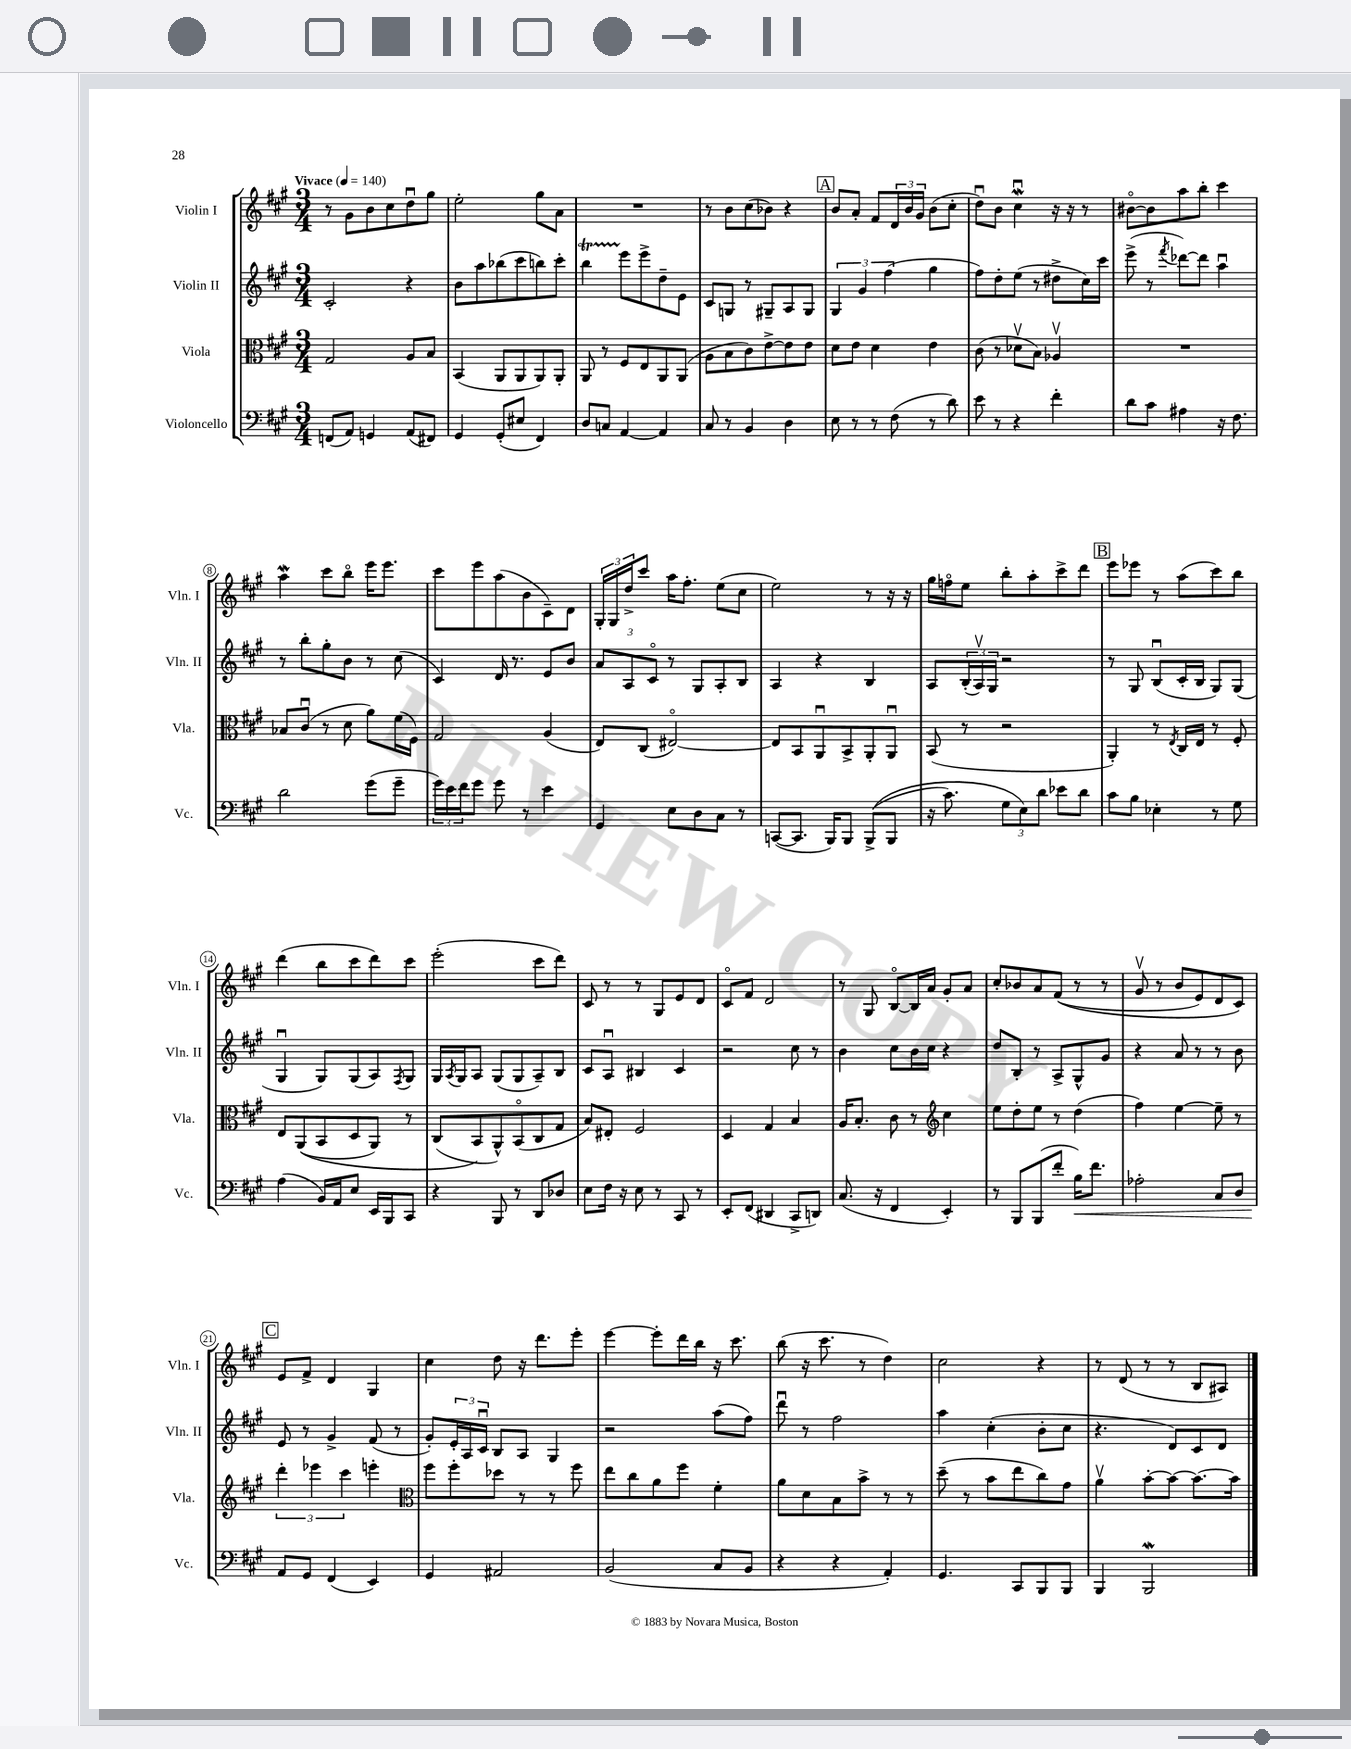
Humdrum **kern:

**kern	**kern	**kern	**kern
*staff4	*staff3	*staff2	*staff1
*clefF4	*clefC3	*clefG2	*clefG2
*k[f#c#g#]	*k[f#c#g#]	*k[f#c#g#]	*k[f#c#g#]
*M3/4	*M3/4	*M3/4	*M3/4
*MM140	*MM140	*MM140	*MM140
(8FF	2G#	2c#'	8r
8AA)	.	.	8g#
4GG	.	.	8b
.	.	.	8cc#
(8AA	8A	4r	8ddu
8FF#)	8B	.	8gg#
=	=	=	=
4GG#	(4BB	8b	2ee'
.	.	8aa	.
(8GG#'	8AA	(8bb-	.
8E#	8AA	8ccc#	.
4FF#)	8AA)	8bb)	8gg#
.	8AA'	8ccc#'	8a
=	=	=	=
8D	8AA	4bb	2.r
8C	8r	.	.
[4AA	8F#	8eee	.
.	8E	8eee^	.
4AA]	8AA	8dd~	.
.	(8AA	8e	.
=	=	=	=
8C#	8A	8c#	8r
8r	8B	8G	8b
4BB	8c#)	8r	(8cc#
.	[8e^	8G#~	8b-)
4D	8e]	8A	4r
.	8e	8G#	.
=	=	=	=
8E	8d	6G#	8b
8r	8e	.	8a'
.	.	6g#	.
8r	4d	.	8f#
.	.	(6ff#	.
(8F#	.	.	24d
.	.	.	24b
.	.	.	24g#
8r	4e	4gg#	(8b
8d)	.	.	8cc#'
=	=	=	=
8e	(8c#	8ff#)	8ddu)
8r	8r	8dd'	8b
4r	8d-v	(8ee	4cc#u
.	8B)	8r	.
4f#'	4A-v	8dd#^	16r
.	.	.	16r
.	.	16cc#)	8r
.	.	16ccc#	.
=	=	=	=
8d	2.r	(8eee^	[8b#o
8c#	.	8r	8b#]
.	.	8qfff#	.
4A#	.	[8ddd-)	8aa
.	.	8ddd-]	8bb'
16r	.	4aau	4ccc#
8.F#	.	.	.
=	=	=	=
2d	8B-	8r	4aa
.	(8c#u	8bb'	.
.	8r	8gg#'	8ccc#
.	8d	8b	8bbo
(8g#	8a)	8r	16eee
.	.	.	8.eee
8g#~	(16f#	(8cc#	.
.	16F#)	.	.
=	=	=	=
24g#)	2G#	4c#)	8ccc#
24e	.	.	.
24f#	.	.	.
8g#	.	.	8eee
8g#	.	16d	(8aa
.	.	8.r	.
8r	.	.	8b
4e	(4A	8e	8c#~)
.	.	8b	8d
=	=	=	=
4GG#	8E)	12a	24G#'
.	.	.	24G#
.	.	12A	24dd^
.	(8C#	.	8ccc#
.	.	12c#o	.
8E	[2E#o)	8r	16aa
.	.	.	8.ff#'
8D	.	8G#	.
8C#	.	8A'	(8ee
8r	.	8B	8cc#
=	=	=	=
([8CC	8E#]	4A	2ee)
8.CC]	8BB	.	.
.	8AAu	4r	.
16BBB)	.	.	.
8BBB	8BB^	.	.
&((8BBB^	8AA'	4B	8r
8BBB	8AAu	.	16r
.	.	.	16r
=	=	=	=
16r	(8BB	8A	16gg#
8.c#)	.	.	16ffo
.	8r	(24B'	8ee
.	.	24Av)	.
.	.	24G#	.
12G#	2r	2r	8bb'
12E&)	.	.	.
.	.	.	8aa'
12d	.	.	.
8e-	.	.	8ccc#^
8d	.	.	8ddd
=	=	=	=
8c#	4AA')	8r	8eee
8B	.	8G#	8eee-
4E-'	8r	(8Bu	8r
.	8qE	.	.
.	16C#	16c#'	(8aa
.	16E	16B	.
8r	8r	8G#)	8ccc#)
8G#	8F#'	(8G#	8bb
=	=	=	=
(4A	8E	4G#u	(4ddd
.	&((8AA	.	.
16BB)	8BB	8G#)	8bb
16AA	.	.	.
8E	8D	(8G#	8ccc#
16EE	8AA)	8A)	8ddd)
16BBB	.	.	.
.	.	8qF#	.
8CC#	8r	8G#	8ccc#
=	=	=	=
4r	(8C#	16G#	(2eee'
.	.	8qA	.
.	.	16G#	.
.	8BB&)	8A	.
8BBB	8AA^^)	(8G#	.
8r	(8BBo	8G#	.
8DD	8C#	8A~)	8ccc#
8D-	8G#	8B	8ddd)
=	=	=	=
8E	8B)	8c#	8c#
16F#	8E#'	8Au	8r
16r	.	.	.
8E	2F#	4B#	8r
8r	.	.	8G#
8CC#	.	4c#	8e
8r	.	.	8d
=	=	=	=
8EE'	4D	2r	8c#o
(8FF#	.	.	8f#
4DD#	4G#	.	2d
8CC#^	4B	8cc#	.
8DD)	.	8r	.
=	=	=	=
(8.C#	16A	4b	8r
.	8.B'	.	.
.	.	.	8G#
16r	.	.	.
4FF#	8c#	8cc#	[8Bo
.	8r	16b	16B]
.	.	16cc#	16a
*	*clefG2	*	*
4EE')	4cc#	4r	8g#'
.	.	.	8a
=	=	=	=
8r	8ee	8dd	8cc#'
8BBB	8dd'	8B'	8b-
(8BBB	8ee	8r	8a
8f#'	8r	8A^	&((8f#
16B)	(4dd	8G#^^	8r
8.f#	.	.	.
.	.	8g#	8r
=	=	=	=
2A-'	4ff#)	4r	8g#v
.	.	.	8r
.	[4ee	8a	8b
.	.	8r	8e)
8C#	8ee~]	8r	8d
8D	8r	8b	8c#&)
=	=	=	=
8AA	6ddd'	8e	8e
8GG#	.	8r	8f#^
.	6eee-	.	.
(4FF#	.	4g#^	4d
.	6ccc#	.	.
4EE)	4eee'	(8f#	4G#
.	.	8r	.
=	=	=	=
*	*clefC3	*	*
4GG#	8ff#	8g#')	4cc#
.	8ff#'	24e'	.
.	.	24A	.
.	.	24c#u	.
2AA#	8dd-	8B	8dd
.	8r	8A	16r
.	.	.	8.ddd
.	8r	4G#	.
.	8ff#	.	8eee'
=	=	=	=
(2BB	8ee	2r	[4eee
.	8cc#	.	.
.	8a	.	8eee']
.	8ff#	.	16ddd
.	.	.	16bb
8C#	4f#'	(8aa	16r
.	.	.	8.ccc#
8BB	.	8ff#)	.
=	=	=	=
4r	8a	8dddu	(8bb
.	8d	8r	16r
.	.	.	8.ccc#
4r	8B	2ff#	.
.	8b^	.	8r
4AA')	8r	.	4dd)
.	8r	.	.
=	=	=	=
4.GG#	(8dd~	4aa	2cc#
.	8r	.	.
.	8b	(4cc#'	.
8CC#	8ee	.	.
8BBB	8cc#)	8b'	4r
8BBB	8g#	8cc#	.
=	=	=	=
4BBB	4av	4.r	8r
.	.	.	(8d
2BBB	[8b'	.	8r
.	8b_	8d)	8r
.	8.b_	8c#	8B
.	.	8d	8A#)
.	16b]	.	.
==	==	==	==
*-	*-	*-	*-
